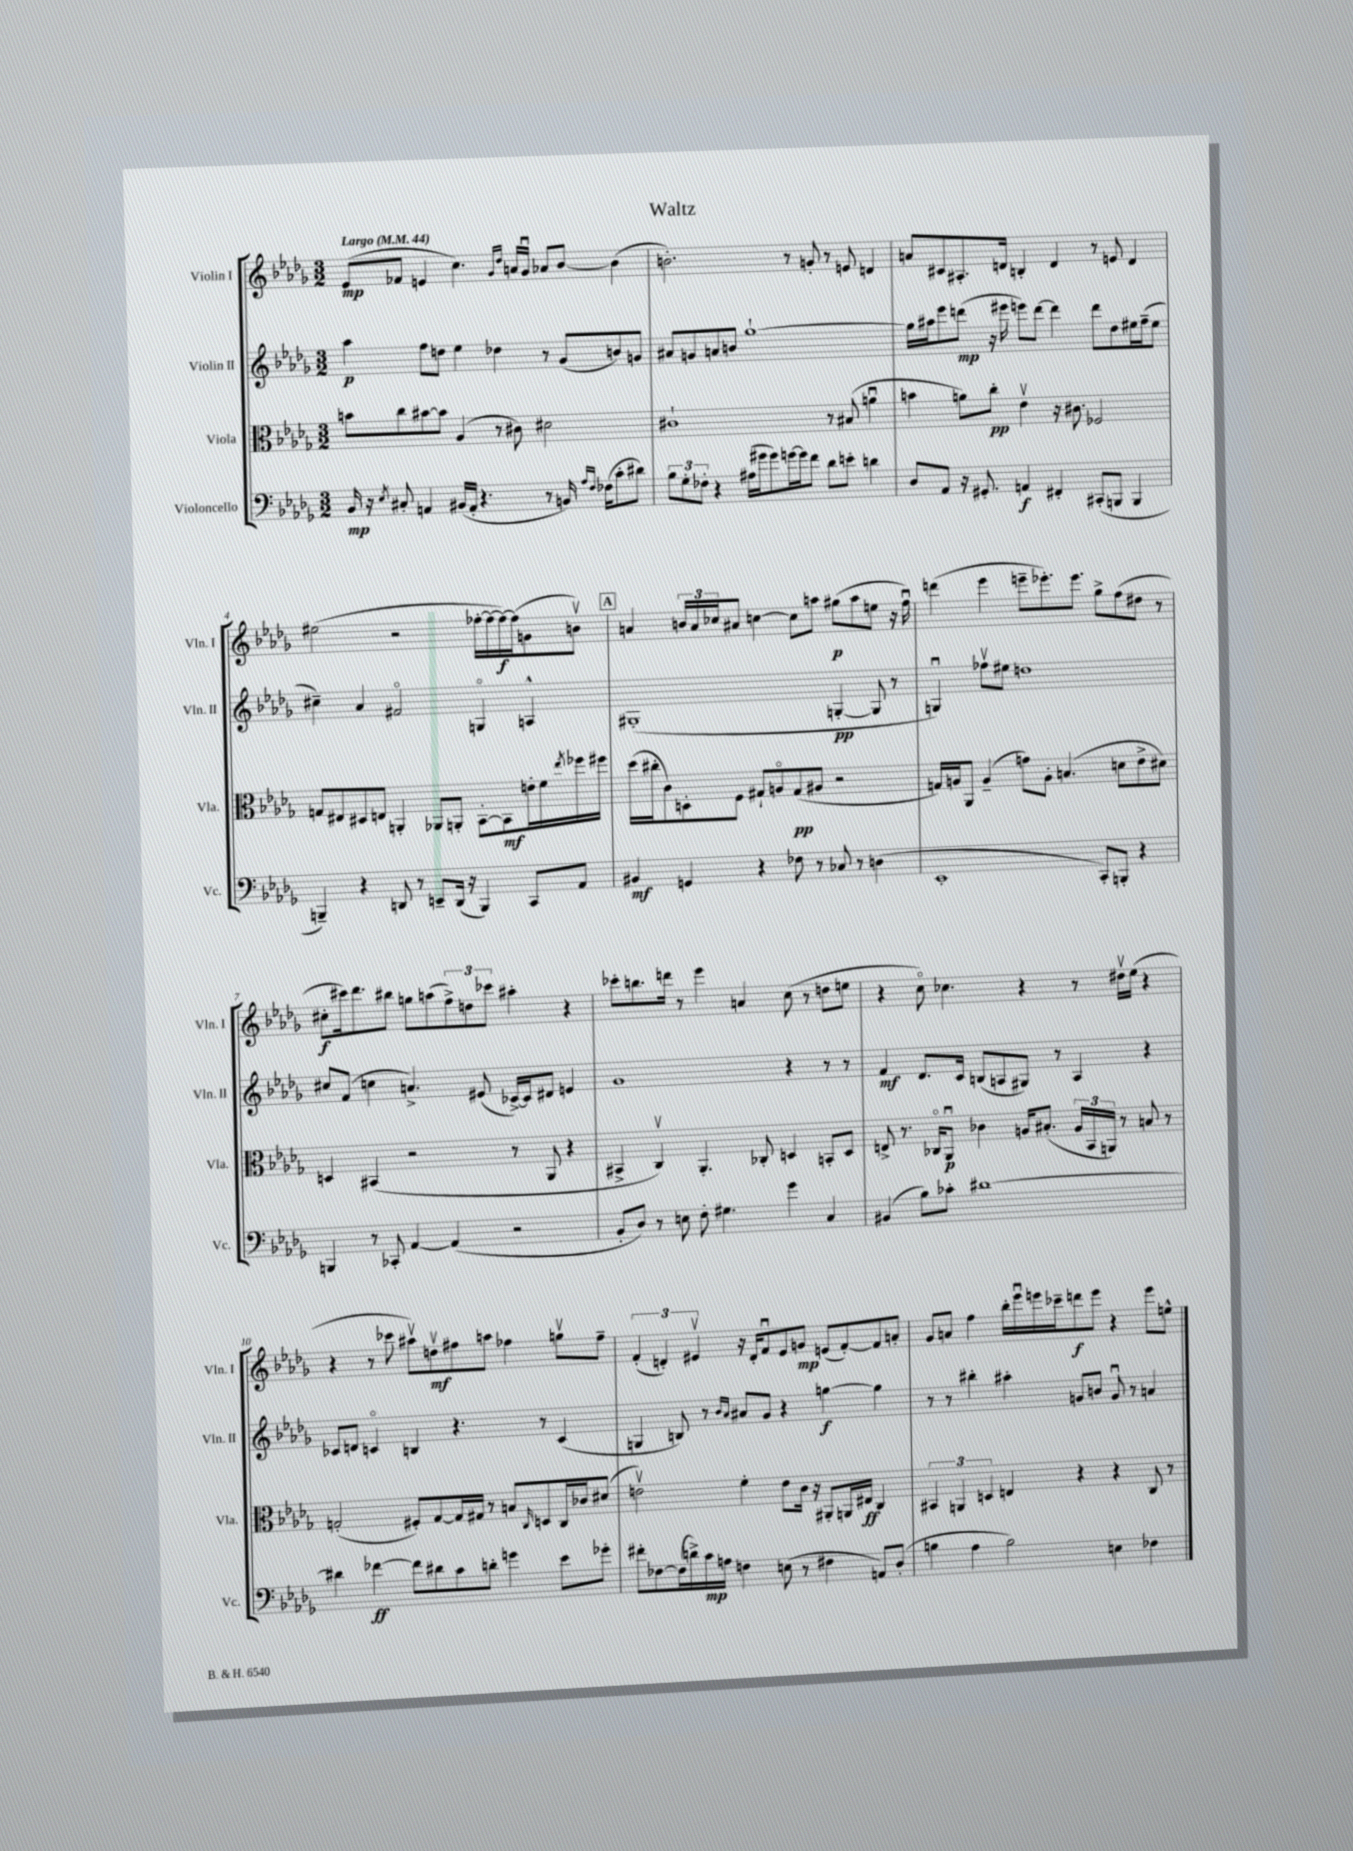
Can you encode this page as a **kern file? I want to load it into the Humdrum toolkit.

**kern	**kern	**kern	**kern
*staff4	*staff3	*staff2	*staff1
*clefF4	*clefC3	*clefG2	*clefG2
*k[b-e-a-d-g-]	*k[b-e-a-d-g-]	*k[b-e-a-d-g-]	*k[b-e-a-d-g-]
*M3/2	*M3/2	*M3/2	*M3/2
*MM44	*MM44	*MM44	*MM44
16BB-	8b	4aa-	(8e-
16r	.	.	.
8qE-	.	.	.
8C#'	8cc	.	8f-
4AA	[8b#	8ff	4e
.	8b#]	8dd	.
(16BB#	(4A-	4ee-	4.cc)
16AA'	.	.	.
4.r	.	.	.
.	8r	4dd-	.
.	.	.	16qqg-
.	.	.	16qqdd-
.	8c#)	.	16a
.	.	.	16g-u
8r	2d#	8r	8a-
16BB)	.	(8g-	[8b-
16qqA-	.	.	.
16qqF	.	.	.
(16F-	.	.	.
8c'	.	8b)	(4b-]
8d#)	.	8g	.
=	=	=	=
12B-	1c#`	8a#	2.b')
12G-'	.	.	.
.	.	8g	.
12F-'	.	.	.
4r	.	8a	.
.	.	8b	.
(16A#	.	[1gg-`	.
16g#	.	.	.
8g#)	.	.	.
[16g	.	.	8r
16g]	.	.	.
8f	.	.	8g'
8d-	8r	.	8r
8e'	(8B#	.	8e
4d	4au	.	4d
=	=	=	=
8D-	4b	16gg-]	8a
.	.	16aa#	.
8AA-	.	8eee-	8c#
16r	8a)	(8ddd	8.A#'
8.GG#'	.	.	.
.	8cc'	16r	.
.	.	16eee#	16d
4AA	4e-v	8eee)	4B'
.	.	[8ddd	.
4FF#'	16r	4ddd]	4d
.	8.c#	.	.
(8CC#'	2F-	8ddd	8r
8BBB	.	8dd-	8e
4BBB	.	16ee#	4d
.	.	(16ff~	.
.	.	8ee#	.
=	=	=	=
4BBB~)	8G	4cc#~)	(2ee#
.	8E#	.	.
4r	8D#	4a-	.
.	8E	.	.
8DD	4AA'	2f#o	2r
8r	.	.	.
8EE~	8AA-	.	.
(16DD	8AA'	.	.
16r	.	.	.
4BBB)	[8BB-'	4Go	[16ff-'
.	.	.	16ff-_
.	8BB-]	.	16ff-_)
.	.	.	(16ff-]
8CC	16e'	4A^^	8g
.	16f	.	.
.	8qee-	.	.
8AA-	16ff-	.	8bv)
.	16ff#	.	.
=	=	=	=
4BB#	(16dd-	(1G#'	4a
.	16cc#'	.	.
.	8c)	.	.
4GG	8D'	.	24b
.	.	.	24a
.	.	.	24cc-
.	8F	.	8a#
4r	8G#`	.	[4cc
.	8Ao	.	.
8F-	(8G#	.	8cc]
8r	8A#	.	8aa
8C-	2r	[4G'	(8gg#
8r	.	.	8aa
(4D	.	8G]	8ee
.	.	8r	16r
.	.	.	16ffu)
=	=	=	=
1EE-'	16G)	4Gu)	(4ddd
.	16A	.	.
.	8AA-	.	.
.	(4A~	8ff-v	4eee-
.	.	8ee#	.
.	8g)	1dd	8eee~
.	8A'	.	8.eee-')
.	(4.B	.	.
.	.	.	8.eee-
8CC')	.	.	8gg-^
8BBB'	8d	.	(8ff
4r	8e-^	.	8dd#
.	8d#)	.	8r
=	=	=	=
4BBB	4D	8cc#	8cc#'
.	.	(8f	16ccc#)
.	.	.	8.ddd-
8r	(4BB#	4cc	.
8CC-'	.	.	8bb#
[4AA-	2r	4.a^)	8gg
.	.	.	(8aa
(4AA-]	.	.	12ff^)
.	.	.	12dd
.	.	(8e#	.
.	.	.	12ccc-
2r	8r	[16c-^)	4aa#'
.	.	16c-]	.
.	8AA-	8d#	.
.	4r	4e	4r
=	=	=	=
8BB-'	4BB#^	1g-	8ccc-'
8D-)	.	.	8.bb
8r	4Cv)	.	.
.	.	.	16ddd
8E	.	.	8r
8F'	4.AA-'	.	4eee-
4.G#	.	.	.
.	.	.	4a
.	8C-'	.	.
4g-	4D	4r	(8cc
.	.	.	8r
4C	8BB'	8r	8dd
.	8D	8r	8ee
=	=	=	=
(4BB#	8E^	4f	4r
.	8.r	.	.
8B-)	.	8.d-	8cco)
.	16C-o	.	.
8c-'	8AA-u	.	4.cc-
.	.	16c	.
[1d#	4c-	(8B	.
.	.	8A	.
.	16A	8G#)	4r
.	(8.B#'	.	.
.	.	8r	.
.	24A	4A	8r
.	24BB-	.	.
.	24AA)	.	.
.	8r	.	16dd#v
.	.	.	(16ee-
.	8B	4r	4r
.	8r	.	.
=	=	=	=
4d#]	(2G'	8c-	4r
.	.	8d	.
[4f-	.	4co	8r
.	.	.	8ccc-
8f-]	8F#')	4B	8aa#v)
8d#	[8G	.	8ddv
8c	16G]	4.r	8ff#
.	16G#	.	.
8d'	8r	.	8aa
4g	8B	.	4ff-
.	16qqC	.	.
.	8D	8r	.
8e-	16C	(4c	8ggv
.	16c-	.	.
8g-'	(8d#	.	8ff-~
=	=	=	=
8f#'	2ev)	4G	(6f'
[8F-	.	.	.
.	.	.	6d')
(16F-]	.	8B)	.
16d^)	.	.	.
.	.	.	6e#v
16c	.	8r	.
16A	.	.	.
.	.	16qqb-	.
.	.	16qqa-	.
4F	4f'	8a#	16r
.	.	.	16d'
.	.	8g-	8fu
(8E	8e	4r	8e#
8r	16c	.	8g
.	16r	.	.
4F#	8AA#'	[4gg	(8e
.	16AA	.	[8f')
.	16E#	.	.
8AA)	4C	4gg]	8f]
(8D-'	.	.	8a'
=	=	=	=
4B	6BB#	8r	8g-
.	.	8r	8a
.	6AA	.	.
4A-	.	4bb#'	4ff
.	6D	.	.
2B)	4E	4aa#'	16bb-'
.	.	.	16eee-u
.	.	.	16eee
.	.	.	16ccc-~
.	4r	8g	8ddd
.	.	8b	8eee
4E	4r	8gu	4r
.	.	8r	.
4F-	8C	4a	8eee
.	8r	.	8ee^^
==	==	==	==
*-	*-	*-	*-
